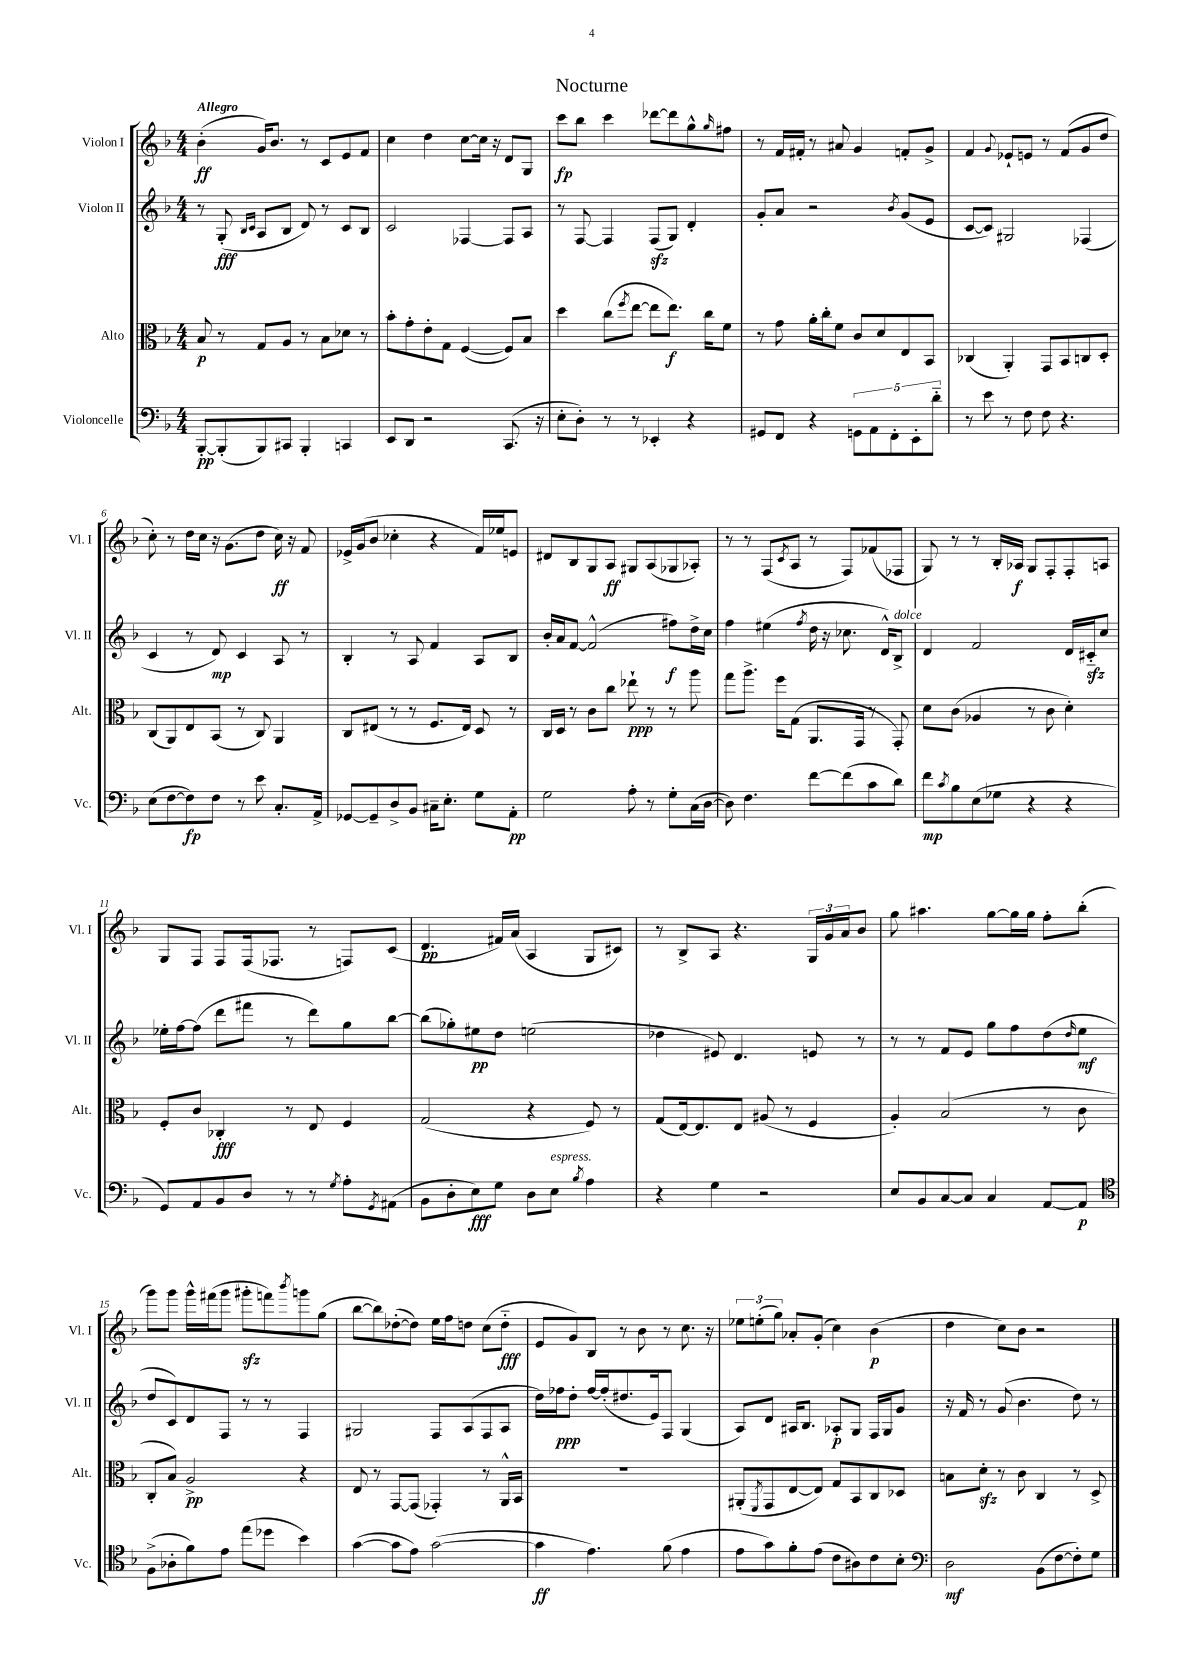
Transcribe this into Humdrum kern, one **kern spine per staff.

**kern	**dynam	**kern	**dynam	**kern	**dynam	**kern	**dynam
*part4	*part4	*part3	*part3	*part2	*part2	*part1	*part1
*staff4	*staff4	*staff3	*staff3	*staff2	*staff2	*staff1	*staff1
*I"Violoncelle	*	*I"Alto	*	*I"Violon II	*	*I"Violon I	*
*I'Vc.	*	*I'Alt.	*	*I'Vl. II	*	*I'Vl. I	*
*clefF4	*	*clefC3	*	*clefG2	*	*clefG2	*
*k[b-]	*	*k[b-]	*	*k[b-]	*	*k[b-]	*
*M4/4	*	*M4/4	*	*M4/4	*	*M4/4	*
=1	=1	=1	=1	=1	=1	=1	=1
!	!	!	!	!	!	!LO:TX:a:B:t=Allegro	!
[8BBB-'/L	pp	8B-/	p	8r	.	(4b-'\	ff
(8BBB-'/]	.	8r	.	(8G'/	fff	.	.
.	.	.	.	16qqB-/LL	.	.	.
.	.	.	.	16qqc/JJ	.	.	.
8BBB-/)	.	8G/L	.	8A/L	.	16g/KL)	.
.	.	.	.	.	.	8.b-/J	.
8CC#X/J	.	8A/J	.	8B-/J	.	.	.
4BBB-'/	.	8r	.	8d/)	.	8r	.
.	.	8B-\L	.	8r	.	8c/L	.
4CCn/	.	8d-X\J	.	8c/L	.	8e/	.
.	.	8r	.	8B-/J	.	8f/J	.
=2	=2	=2	=2	=2	=2	=2	=2
8EE/L	.	8b-'\L	.	2c/	.	4cc\	.
8DD/J	.	8g'\	.	.	.	.	.
2r	.	8e'\	.	.	.	4dd\	.
.	.	8G\J	.	.	.	.	.
.	.	([4F/	.	[4F-X/	.	[8cc\L	.
.	.	.	.	.	.	16cc\Jk]	.
.	.	.	.	.	.	16r	.
(8.CC/	.	8F/L])	.	8F-/L]	.	8d/L	.
.	.	8B-/J	.	8A/J	.	8G/J	.
16r	.	.	.	.	.	.	.
=3	=3	=3	=3	=3	=3	=3	=3
8E'\L	.	4dd\	.	8r	.	8ccc\L	fp
8D'\J)	.	.	.	[8F/	.	8bb-\J	.
8r	.	(8cc\L	.	4F/]	.	4ccc\	.
.	.	8qff/	.	.	.	.	.
8r	.	[8ee\J	.	.	.	.	.
4EE-X'/	.	8ee\L]	.	(8Fzz/L	.	[8ddd-X\L	.
.	.	8.ee\J)	f	8G/J)	.	8ddd-\]	.
4r	.	.	.	4d'/	.	8gg^^\	.
.	.	16cc\KL	.	.	.	.	.
.	.	.	.	.	.	16qqgg/	.
.	.	8f\J	.	.	.	8ff#X\J	.
=4	=4	=4	=4	=4	=4	=4	=4
8GG#X/L	.	8r	.	8g'/L	.	8r	.
8FF/J	.	8g\	.	8a/J	.	16f/LL	.
.	.	.	.	.	.	16f#X'/JJ	.
4r	.	16a'\LL	.	2r	.	8r	.
.	.	16cc'\J	.	.	.	.	.
.	.	8f\J	.	.	.	8a#X/	.
10GGn\L	.	8c/L	.	.	.	4g/	.
10AA\	.	.	.	.	.	.	.
.	.	8d/	.	.	.	.	.
10FF'\	.	.	.	.	.	.	.
.	.	.	.	8qb-/	.	.	.
.	.	8E/	.	(8g/L	.	8fn'/L	.
10EE'\	.	.	.	.	.	.	.
.	.	8BB-/J	.	8e/J	.	8g^/J	.
10d\J	.	.	.	.	.	.	.
=5	=5	=5	=5	=5	=5	=5	=5
8r	.	(4C-X/	.	[8c/L	.	4f/	.
8e\	.	.	.	8c/J])	.	.	.
.	.	.	.	.	.	8qqg/	.
8r	.	4AA'/)	.	2G#X/	.	8e-X`/L	.
8F\	.	.	.	.	.	8en/J	.
8F\	.	8GG/L	.	.	.	8r	.
4.r	.	8BB-/	.	.	.	(8f/L	.
.	.	8Cn/	.	(4F-X/	.	8g/	.
.	.	8D'/J	.	.	.	8dd/J	.
!!LO:LB:g=z
=6	=6	=6	=6	=6	=6	=6	=6
(8E\L	.	(8C/L	.	4c/	.	8cc'\)	.
[8F\	.	8AA/)	.	.	.	8r	.
8F\])	fp	8E/	.	8r	.	16dd\LL	.
.	.	.	.	.	.	16cc\JJ	.
8F\J	.	(8BB-/J	.	8d/)	mp	16r	.
.	.	.	.	.	.	(8.g\L	.
8r	.	8r	.	4c/	.	.	.
8e\	.	8C/)	.	.	.	8dd\J	.
8.C'/L	.	4AA/	.	8A/	.	16cc\)	ff
.	.	.	.	.	.	16r	.
.	.	.	.	8r	.	8f/	.
16AA^/Jk	.	.	.	.	.	.	.
=7	=7	=7	=7	=7	=7	=7	=7
[8GG-X/L	.	8C/L	.	4B-'/	.	16e-X^/LL	.
.	.	.	.	.	.	(16g/J	.
8GG-~/]	.	(8E#X/J	.	.	.	8b-/J	.
8D^/	.	8r	.	8r	.	4cc-X'\	.
8BB-/J	.	8r	.	8A/	.	.	.
16C#X~\KL	.	8.F/L	.	4f/	.	4r	.
8.E'\J	.	.	.	.	.	.	.
.	.	16E#/Jk)	.	.	.	.	.
8G\L	.	8D/	.	8A/L	.	16f/LL)	.
.	.	.	.	.	.	16ee-X/J	.
8AA'\J	pp	8r	.	8B-/J	.	8en/J	.
=8	=8	=8	=8	=8	=8	=8	=8
2G\	.	16C/LL	.	16b-'/LL	.	8d#X/L	.
.	.	16D/JJ	.	16a/J	.	.	.
.	.	8r	.	[8f/J	.	8B-/	.
.	.	8c\L	.	(2f^^/]	.	8G/	.
.	.	8cc\J	.	.	.	8A/J	ff
8A'\	.	8ee-X`\	ppp	.	.	8G#X/L	.
8r	.	8r	.	.	.	(8A/	.
8G'\L	.	8r	.	8ff#X\L)	f	8G-X/	.
(16C\L	.	8aa\	.	16dd^\L	.	8A-X'/J)	.
[16D\JJ	.	.	.	16cc\JJ	.	.	.
=9	=9	=9	=9	=9	=9	=9	=9
8D\])	.	8gg\L	.	4ff\	.	8r	.
4.F\	.	8.aa^\J	.	.	.	8r	.
.	.	.	.	(4ee#X\	.	(8F/L	.
.	.	16ff\KL	.	.	.	.	.
.	.	.	.	.	.	8qc/	.
.	.	(8G\J	.	.	.	8A/J	.
.	.	.	.	8qff/	.	.	.
[8f\L	.	8.AA/L	.	16dd\	.	8r	.
.	.	.	.	16r	.	.	.
(8f\]	.	.	.	8.cc-X\	.	8F/L)	.
.	.	16GG/Jk	.	.	.	.	.
8c\	.	8r	.	.	.	(8f-X/	.
.	.	.	.	16d^^/KL)	.	.	.
!	!	!	!	!LO:TX:a:i:t=dolce	!	!	!
8d\J)	.	8GG'/)	.	8B-^/J	.	8F-X/J	.
=10	=10	=10	=10	=10	=10	=10	=10
8f\L	mp	8d\L	.	4d/	.	8G/)	.
8qc/	.	.	.	.	.	.	.
8B-\	.	(8c\J	.	.	.	8r	.
(8E\	.	4A-X/	.	2f/	.	8r	.
8G-X\J	.	.	.	.	.	16B-'/LL	.
.	.	.	.	.	.	16A-X/JJ	f
4r	.	8r	.	.	.	8G/L	.
.	.	8c\	.	.	.	8F'/	.
4r	.	4d'\)	.	16d/LL	.	8F'/	.
.	.	.	.	16c#Xzz/J	.	.	.
.	.	.	.	8cc/J	.	8An/J	.
!!LO:LB:g=z
=11	=11	=11	=11	=11	=11	=11	=11
8GG/L)	.	8F'/L	.	16ee-X'\LL	.	8G/L	.
.	.	.	.	[16ff\J	.	.	.
8AA/	.	8c/J	.	(8ff\J]	.	8F/J	.
8BB-/	.	4C-X'/	fff	8ddd\L	.	8F/L	.
8D/J	.	.	.	8fff#X\J	.	(16F/k	.
.	.	.	.	.	.	8.F-X/J	.
8r	.	8r	.	8r	.	.	.
8r	.	8E/	.	8ddd\L)	.	8r	.
8qG/	.	.	.	.	.	.	.
8A'\L	.	4F/	.	8gg\	.	8Fn/L)	.
8qGG/	.	.	.	.	.	.	.
(8AA#X\J	.	.	.	[8bb-\J	.	(8c/J	.
=12	=12	=12	=12	=12	=12	=12	=12
8BB-\L	.	(2G/	.	(8bb-\L]	.	4.d/	pp
8D'\	.	.	.	8gg-X'\)	.	.	.
8E\)	fff	.	.	8ee#X\	pp	.	.
8G\J	.	.	.	8dd\J	.	16f#X/LL)	.
.	.	.	.	.	.	(16a/JJ	.
8D\L	.	4r	.	(2een\	.	4A/	.
!LO:TX:a:i:t=espress.	!	!	!	!	!	!	!
8E\J	.	.	.	.	.	.	.
8qB-/	.	.	.	.	.	.	.
4A\	.	8F/)	.	.	.	8G/L	.
.	.	8r	.	.	.	8c#X/J)	.
=13	=13	=13	=13	=13	=13	=13	=13
4r	.	(8G/L	.	4dd-X\	.	8r	.
.	.	[16E/k)	.	.	.	8B-^/L	.
.	.	8.E/]	.	.	.	.	.
4G\	.	.	.	8e#X/)	.	8A/J	.
.	.	8E/J	.	4.d/	.	4.r	.
2r	.	(8A#X/	.	.	.	.	.
.	.	8r	.	.	.	.	.
.	.	4F/	.	8en/	.	24G/LL	.
.	.	.	.	.	.	24g/	.
.	.	.	.	.	.	24a/J	.
.	.	.	.	8r	.	8b-/J	.
=14	=14	=14	=14	=14	=14	=14	=14
8E/L	.	4A'/)	.	8r	.	8gg\	.
8BB-/	.	.	.	8r	.	4.aa#X\	.
[8C/	.	(2B-/	.	8f/L	.	.	.
8C/J]	.	.	.	8e/J	.	.	.
4C/	.	.	.	8gg\L	.	[8gg\L	.
.	.	.	.	8ff\	.	16gg\L]	.
.	.	.	.	.	.	16gg\JJ	.
[8AA/L	.	8r	.	(8dd\	.	8ff'\L	.
.	.	.	.	16qqdd/	.	.	.
8AA/J]	p	8c\	.	8ee\J	mf	(8bb-'\J	.
!!LO:LB:g=z
=15	=15	=15	=15	=15	=15	=15	=15
*clefC4	*	*	*	*	*	*	*
(8F^\L	.	8C'/L	.	8dd/L	.	8ggg\L)	.
8A-X'\	.	8B-/J)	.	8c/)	.	8ggg\J	.
8f\)	.	2A^/	pp	8d/	.	16ggg^^\LL	.
.	.	.	.	.	.	(16fff#X\J	.
8e\J	.	.	.	8F/J	.	8ggg\J	.
(8ee\L	.	.	.	8r	.	8ggg#Xzz'\L	.
8dd-X\J	.	.	.	8r	.	8fffn\)	.
.	.	.	.	.	.	8qbbb-/	.
4b-\)	.	4r	.	4F/	.	8gggn\	.
.	.	.	.	.	.	(8gg\J	.
=16	=16	=16	=16	=16	=16	=16	=16
([4g\	.	8E/	.	2G#X/	.	[8bb-\L	.
.	.	8r	.	.	.	8bb-\])	.
8g\L]	.	[8GG/L	.	.	.	([8dd-X'\	.
8e\J)	.	(8GG/J]	.	.	.	8dd-\J])	.
([2g\	.	4GG-X'/)	.	8F/L	.	16ee\LL	.
.	.	.	.	.	.	16ff\J	.
.	.	.	.	(8A/	.	8ddn\J	.
.	.	8r	.	8F/	.	(8cc\L	.
.	.	16AA^^/LL	.	8A/J	.	8dd\J	fff
.	.	16BB-/JJ	.	.	.	.	.
=17	=17	=17	=17	=17	=17	=17	=17
4g\]	ff	1r	.	16dd\LL)	.	8e/L	.
.	.	.	.	16ff-X\J	ppp	.	.
.	.	.	.	8dd'\J	.	8g/)	.
4.e\)	.	.	.	[16ff-/LL	.	8B-/J	.
.	.	.	.	(16ff-'/J]	.	.	.
.	.	.	.	8.dd#X/	.	8r	.
.	.	.	.	.	.	8b-\	.
.	.	.	.	16e/k)	.	.	.
(8f\	.	.	.	8F/J	.	8r	.
4e\	.	.	.	(4G/	.	8.cc\	.
.	.	.	.	.	.	16r	.
=18	=18	=18	=18	=18	=18	=18	=18
8e\L	.	(8AA#X'/L	.	8A/L)	.	12ee-X\L	.
.	.	.	.	.	.	(12een'\	.
.	.	8qFF/	.	.	.	.	.
8g\)	.	8GG/	.	8d/J	.	.	.
.	.	.	.	.	.	12gg\J)	.
8f'\	.	[8E/	.	16A#X/KL	.	8a-X'/L	.
.	.	.	.	8.B-/J	.	.	.
(8e\J	.	8E/J])	.	.	.	(8g'/J	.
8c\L	.	8G/L	.	8A-X'/L	p	4cc\)	.
8A#X\)	.	8BB-/	.	8G/J	.	.	.
8c\	.	8C/	.	16F/LL	.	(4b-\	p
.	.	.	.	16G/J	.	.	.
8B-'\J	.	8D-X/J	.	8g/J	.	.	.
=19	=19	=19	=19	=19	=19	=19	=19
*clefF4	*	*	*	*	*	*	*
2D\	mf	8Bn\L	.	16r	.	4dd\	.
.	.	.	.	16f/	.	.	.
.	.	8dzz'\J	.	8r	.	.	.
.	.	8r	.	(8g/	.	8cc\L)	.
.	.	8c\	.	4.b-\	.	8b-\J	.
(8BB-\L	.	4C/	.	.	.	2r	.
[8F\	.	.	.	.	.	.	.
8F'\])	.	8r	.	8dd\)	.	.	.
8G\J	.	8D^/	.	8r	.	.	.
==	==	==	==	==	==	==	==
*-	*-	*-	*-	*-	*-	*-	*-
